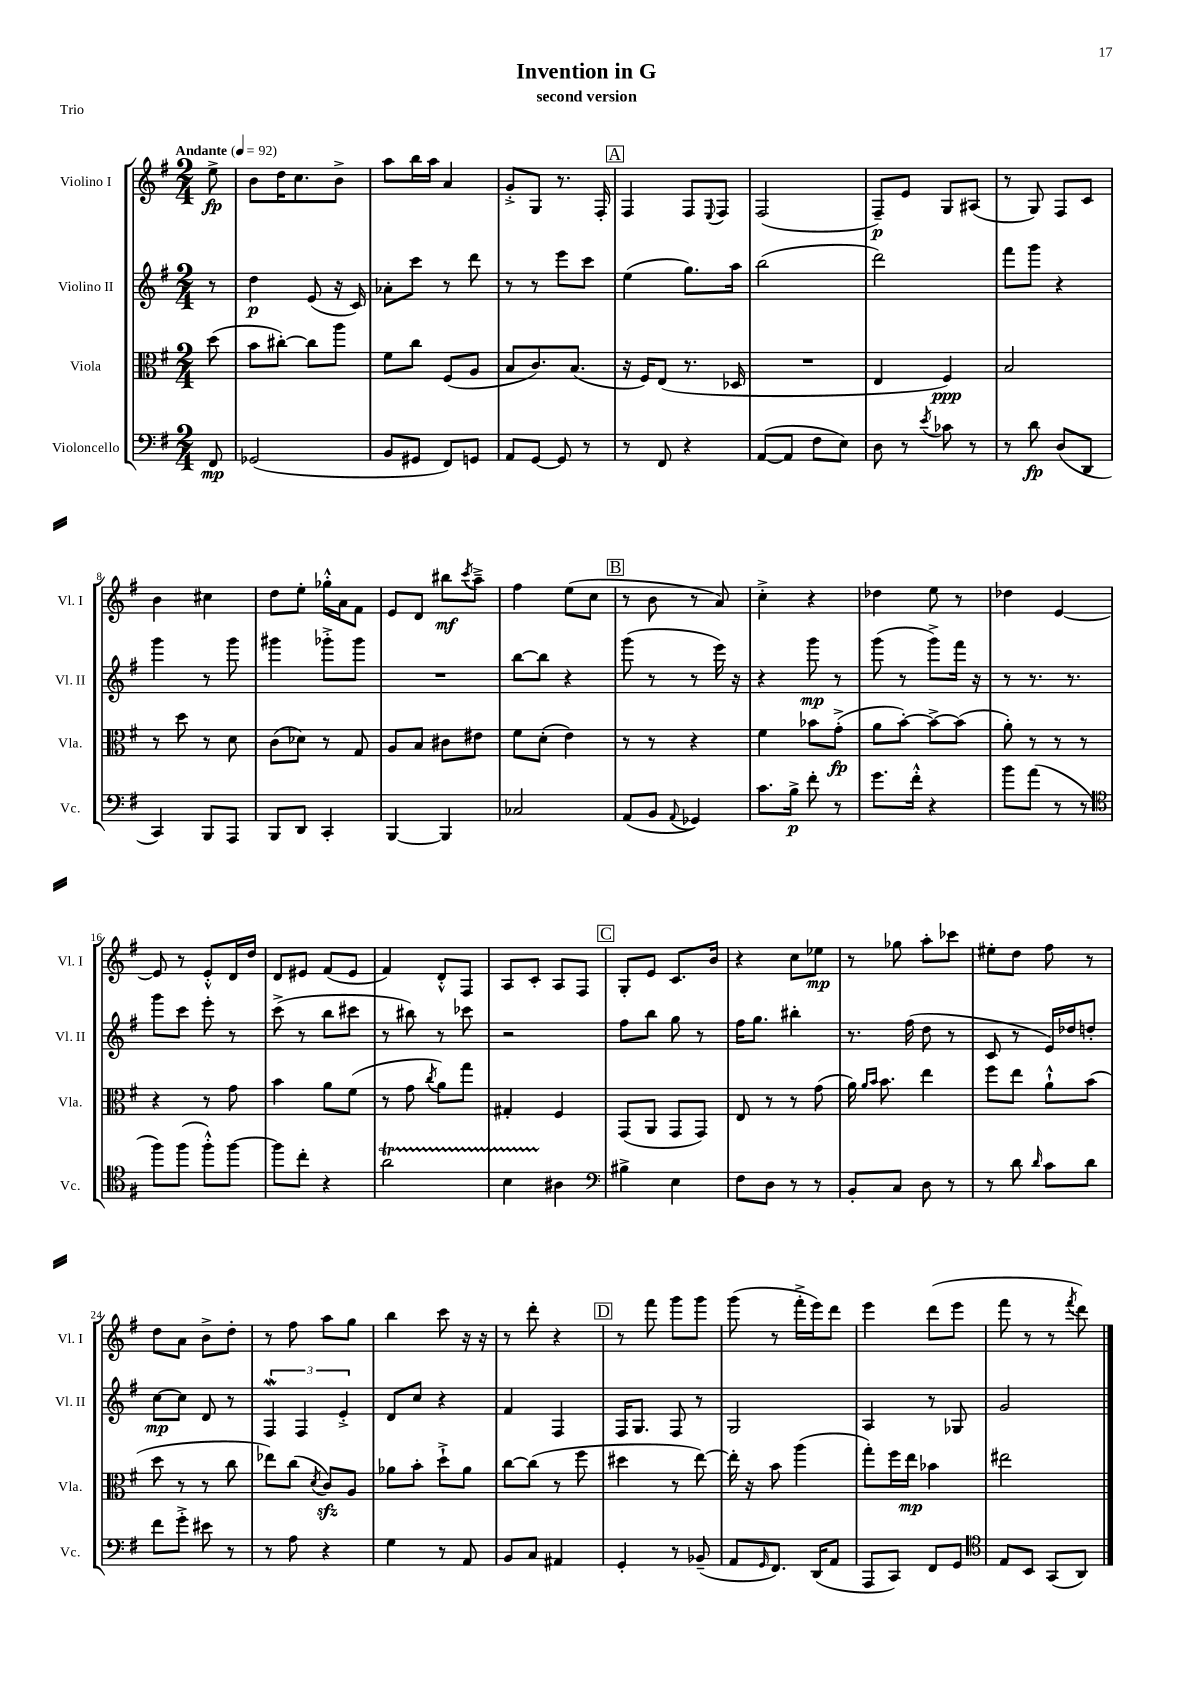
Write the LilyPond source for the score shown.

\header { title = "Invention in G" subtitle = "second version" piece = "Trio" }
<<
\new StaffGroup <<
\new Staff = "s0" \with { instrumentName = "Violino I" shortInstrumentName = "Vl. I" } {
    \clef treble \key g \major \numericTimeSignature \time 2/4 \partial 8 \tempo "Andante" 4 = 92
    e''8->\fp |
    b'8 d''16 c''8. b'8-> |
    a''8 b''16 a''16 a'4 |
    g'8-.-> g8 r8. fis16-. |
    \mark \markup { \box "A" } fis4 fis8 \appoggiatura { e8 } fis8 |
    fis2( |
    fis8--\p) e'8 g8 ais8( |
    r8 g8) fis8 c'8 |
    b'4 cis''4 |
    d''8 e''8-. ges''16-.-^ a'16 fis'8 |
    e'8 d'8 bis''8\mf \acciaccatura { c'''8 } a''8---> |
    fis''4 e''8( c''8 |
    \mark \markup { \box "B" } r8 b'8 r8 a'8) |
    c''4-.-> r4 |
    des''4 e''8 r8 |
    des''4 e'4~ |
    e'8 r8 e'8-.-^ d'16 d''16 |
    d'8 eis'8 fis'8( eis'8 |
    fis'4) d'8-.-^ fis8 |
    a8 c'8-. a8 fis8 |
    \mark \markup { \box "C" } g8-. e'8 c'8. b'16 |
    r4 c''8 ees''8\mp |
    r8 ges''8 a''8-. ces'''8 |
    eis''8-. d''8 fis''8 r8 |
    d''8 a'8 b'8-> d''8-. |
    r8 fis''8 a''8 g''8 |
    b''4 c'''8 r16 r16 |
    r8 d'''8-. r4 |
    \mark \markup { \box "D" } r8 fis'''8 g'''8 g'''8 |
    g'''8( r8 fis'''16-.-> e'''16) d'''8 |
    e'''4 d'''8( e'''8 |
    fis'''8 r8 r8 \acciaccatura { fis'''8 } d'''8) \bar "|." |
}
\new Staff = "s1" \with { instrumentName = "Violino II" shortInstrumentName = "Vl. II" } {
    \clef treble \key g \major \numericTimeSignature \time 2/4 \partial 8
    r8 |
    d''4\p e'8( r16 c'16) |
    aes'8-. c'''8 r8 d'''8 |
    r8 r8 e'''8 c'''8 |
    \mark \markup { \box "A" } e''4( g''8.) a''16 |
    b''2( |
    d'''2) |
    fis'''8 g'''8 r4 |
    g'''4 r8 g'''8 |
    gis'''4 ges'''8-.-> ges'''8 |
    R2 |
    b''8~ b''8 r4 |
    \mark \markup { \box "B" } g'''8( r8 r8 e'''16) r16 |
    r4 g'''8\mp r8 |
    g'''8( r8 g'''8->) fis'''16 r16 |
    r8 r8. r8. |
    g'''8 c'''8 e'''8-. r8 |
    c'''8->( r8 b''8 cis'''8 |
    r8 bis''8) r8 ces'''8 |
    r2 |
    \mark \markup { \box "C" } fis''8 b''8 g''8 r8 |
    fis''16 g''8. bis''4-. |
    r8. fis''16( d''8 r8 |
    c'8 r8 e'16) des''16 d''8-. |
    c''8~\mp c''8 d'8 r8 |
    \tuplet 3/2 { fis4\mordent fis4 e'4-.-> } |
    d'8 c''8 r4 |
    fis'4 fis4 |
    \mark \markup { \box "D" } fis16 g8. fis8 r8 |
    g2 |
    a4 r8 ges8 |
    g'2 \bar "|." |
}
\new Staff = "s2" \with { instrumentName = "Viola" shortInstrumentName = "Vla." } {
    \clef alto \key g \major \numericTimeSignature \time 2/4 \partial 8
    d''8( |
    b'8 cis''8~-.) cis''8 a''8 |
    fis'8 c''8 fis8( a8 |
    b8 c'8.) b8.( |
    \mark \markup { \box "A" } r16 fis16) e8( r8. des16 |
    R2 |
    e4 fis4\ppp) |
    b2 |
    r8 d''8 r8 d'8 |
    c'8( des'8) r8 g8 |
    a8 b8 cis'8 eis'8 |
    fis'8 d'8-.( e'4) |
    \mark \markup { \box "B" } r8 r8 r4 |
    fis'4 bes'8 g'8-.->\fp( |
    a'8 b'8~-.) b'8~-> b'8( |
    a'8-.) r8 r8 r8 |
    r4 r8 g'8 |
    b'4 a'8 fis'8( |
    r8 g'8 \acciaccatura { c''8 } a'8) g''8 |
    gis4-. fis4 |
    \mark \markup { \box "C" } g,8( a,8 g,8 g,8) |
    e8 r8 r8 g'8( |
    a'16) \grace { a'16 b'16 } b'8. e''4 |
    fis''8 e''8 a'8-!-^ b'8( |
    d''8 r8 r8 c''8 |
    ees''8) c''8( \acciaccatura { d'8 } c'8\sfz) a8 |
    aes'8 b'8-. d''8-!-> aes'8 |
    c''8~ c''8( r8 fis''8 |
    \mark \markup { \box "D" } dis''4 r8 e''8~) |
    e''16-. r16 b'8 a''4( |
    g''8-.) fis''16 e''16\mp bes'4 |
    eis''2 \bar "|." |
}
\new Staff = "s3" \with { instrumentName = "Violoncello" shortInstrumentName = "Vc." } {
    \clef bass \key g \major \numericTimeSignature \time 2/4 \partial 8
    fis,8\mp |
    ges,2( |
    b,8 gis,8 fis,8) g,8 |
    a,8 g,8~ g,8 r8 |
    \mark \markup { \box "A" } r8 fis,8 r4 |
    a,8~( a,8 fis8 e8) |
    d8 r8 \acciaccatura { e'8 } ces'8 r8 |
    r8 d'8\fp d8( d,8 |
    c,4) b,,8 a,,8 |
    b,,8 d,8 c,4-. |
    b,,4~ b,,4 |
    ces2 |
    \mark \markup { \box "B" } a,8( b,8 \appoggiatura { a,8 } ges,4) |
    c'8. b16->\p fis'8-. r8 |
    g'8. fis'16-.-^ r4 |
    b'8 a'8( r8 r8 |
    \clef tenor fis''8) fis''8( fis''8-.-^) fis''8~ |
    fis''8 c''8-. r4 |
    a'2\startTrillSpan |
    b4 ais4\stopTrillSpan |
    \mark \markup { \box "C" } \clef bass bis4-> e4 |
    fis8 d8 r8 r8 |
    b,8-. c8 d8 r8 |
    r8 d'8 \grace { d'16 } c'8 d'8 |
    fis'8 g'8-.-> eis'8 r8 |
    r8 a8 r4 |
    g4 r8 a,8 |
    b,8 c8 ais,4 |
    \mark \markup { \box "D" } g,4-. r8 bes,8--( |
    a,8 \grace { g,16 } fis,8.) d,16( a,8 |
    a,,8 c,8) fis,8 g,8 |
    \clef tenor e8 b,8 g,8( a,8) \bar "|." |
}
>>
>>
